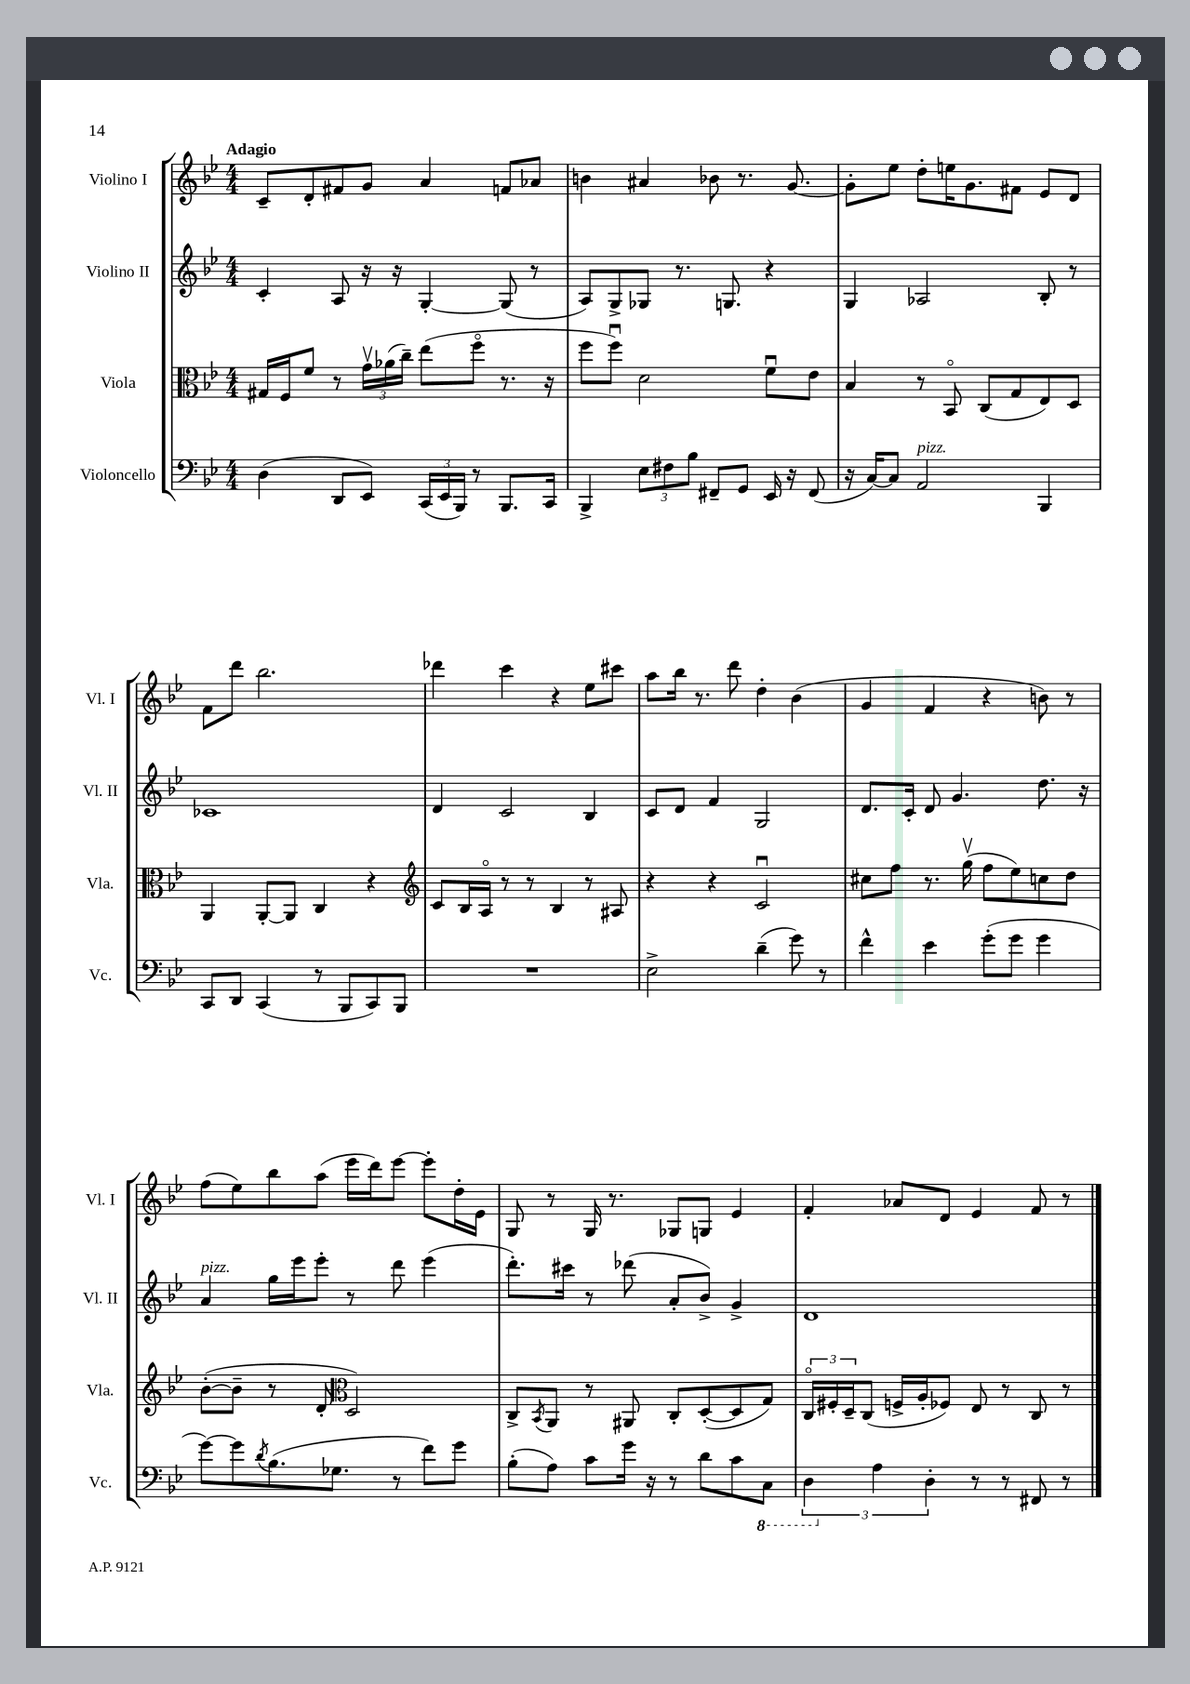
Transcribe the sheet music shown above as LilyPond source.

<<
\new StaffGroup <<
\new Staff = "s0" \with { instrumentName = "Violino I" shortInstrumentName = "Vl. I" } {
    \clef treble \key bes \major \numericTimeSignature \time 4/4 \tempo "Adagio"
    c'8-- d'8-. fis'8 g'8 a'4 f'8 aes'8 |
    b'4 ais'4 bes'8 r8. g'8.~ |
    g'8-. ees''8 d''8-. e''16 g'8. fis'8 ees'8 d'8 |
    f'8 d'''8 bes''2. |
    des'''4 c'''4 r4 ees''8 cis'''8 |
    a''8 bes''16 r8. d'''8 d''4-. bes'4( |
    g'4 f'4 r4 b'8) r8 |
    f''8( ees''8) bes''8 a''8( ees'''16 d'''16) ees'''8~ ees'''8-. d''16-. ees'16 |
    g8 r8 g16 r8. ges8 g8 ees'4 |
    f'4-. aes'8 d'8 ees'4 f'8 r8 \bar "|." |
}
\new Staff = "s1" \with { instrumentName = "Violino II" shortInstrumentName = "Vl. II" } {
    \clef treble \key bes \major \numericTimeSignature \time 4/4
    c'4-. a8 r16 r16 g4~-. g8( r8 |
    a8) g8-> ges8 r8. g8. r4 |
    g4 aes2 bes8-. r8 |
    ces'1 |
    d'4 c'2 bes4 |
    c'8 d'8 f'4 g2 |
    d'8. c'16-. d'8 g'4. d''8. r16 |
    a'4^\markup { \italic "pizz." } g''16 ees'''16 ees'''8-. r8 d'''8 ees'''4( |
    d'''8.-.) cis'''16 r8 des'''8( a'8-. bes'8->) g'4-> |
    d'1 \bar "|." |
}
\new Staff = "s2" \with { instrumentName = "Viola" shortInstrumentName = "Vla." } {
    \clef alto \key bes \major \numericTimeSignature \time 4/4
    gis16 f16 f'8 r8 \tuplet 3/2 { g'16\upbow aes'16( c''16--) } ees''8( f''8\flageolet r8. r16 |
    f''8 f''8\downbow) d'2 f'8\downbow ees'8 |
    bes4 r8 bes,8\flageolet c8( g8 ees8) d8 |
    a,4 a,8~-. a,8 c4 r4 |
    \clef treble c'8 bes16 a16\flageolet r8 r8 bes4 r8 ais8 |
    r4 r4 c'2\downbow |
    cis''8 f''8 r8. g''16\upbow( f''8 ees''8) c''8 d''8 |
    bes'8~-.( bes'8-- r8 d'8-. \clef alto d2) |
    c8-> \acciaccatura { bes,8 } a,8 r8 ais,8 c8-. d8~-.( d8 g8) |
    \tuplet 3/2 { c16\flageolet fis16-. d16-- } c8( f16-> a16-. fes8) ees8 r8 c8 r8 \bar "|." |
}
\new Staff = "s3" \with { instrumentName = "Violoncello" shortInstrumentName = "Vc." } {
    \clef bass \key bes \major \numericTimeSignature \time 4/4
    d4( d,8 ees,8) \tuplet 3/2 { c,16( ees,16 bes,,16) } r8 bes,,8. c,16 |
    bes,,4-> \tuplet 3/2 { ees8 fis8 bes8 } fis,8-- g,8 ees,16 r16 fis,8( |
    r16 c16~) c8 a,2^\markup { \italic "pizz." } bes,,4 |
    c,8 d,8 c,4( r8 bes,,8 c,8) bes,,8 |
    R1 |
    ees2-> d'4--( g'8) r8 |
    f'4-^ ees'4 g'8-.( g'8 g'4 |
    g'8~) g'8 \acciaccatura { d'8 } bes8.( ges8. r8 f'8) g'8 |
    bes8-.( a8) c'8 g'16 r16 r8 d'8 c'8 \ottava #-1 c,8 |
    \tuplet 3/2 { d,4 \ottava #0 a4 d4-. } r8 r8 fis,8 r8 \bar "|." |
}
>>
>>
\layout { \context { \Score \remove "Bar_number_engraver" } }
